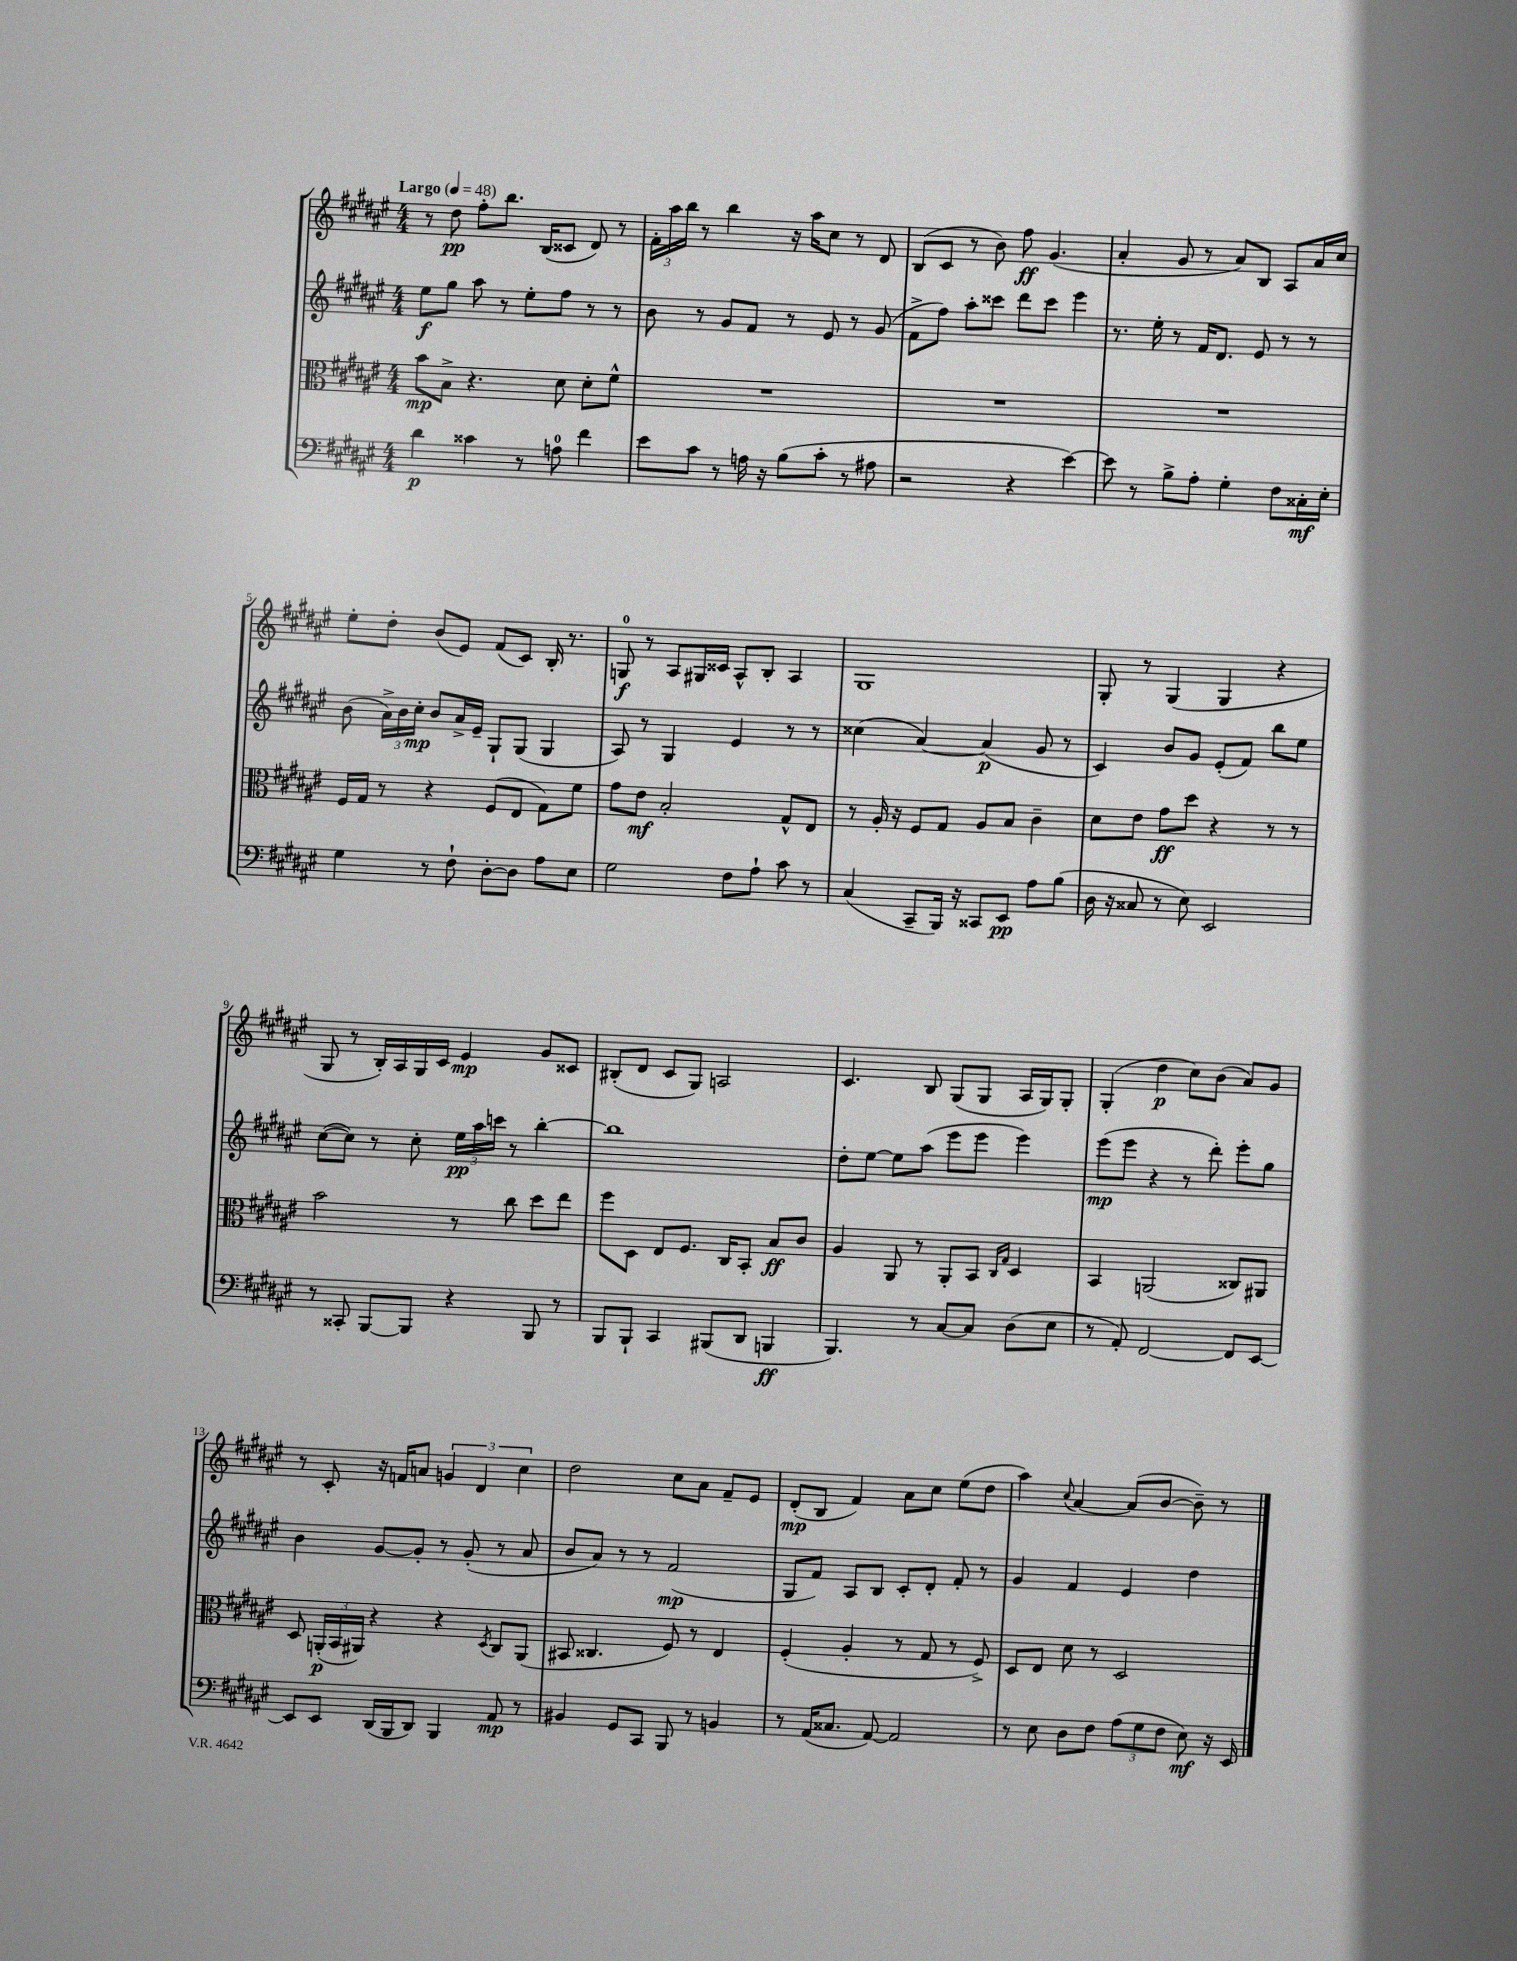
<<
\new StaffGroup <<
\new Staff = "s0" {
    \clef treble \key fis \major \numericTimeSignature \time 4/4 \tempo "Largo" 4 = 48
    \autoBeamOff r8 dis''8\pp fis''8[-. b''8.] b16[( cisis'8] dis'8) r8 |
    \tuplet 3/2 { fis'16[-. ais''16 b''16] } r8 b''4 r16 ais''16[ cis''8] r8 dis'8 |
    b8[( cis'8] r8 b'8) fis''8\ff gis'4.( |
    ais'4-. gis'8 r8 ais'8[) b8] ais8[ ais'16 cis''16] |
    eis''8[-. dis''8]-. b'8[( eis'8]) fis'8[( cis'8]) b16-. r8. |
    g8-0\f r8 ais8[ gis16 cisis'16] ais8[-^ b8]-. ais4 |
    gis1 |
    gis8-. r8 gis4( gis4 r4 |
    gis8 r8 b16[-.) ais16 gis16 cis'16] eis'4\mp gis'8[ cisis'8] |
    bis8[-.( dis'8] cis'8[ gis8]) a2 |
    cis'4. b8 gis8[( gis8] ais16[ gis16) gis8]-. |
    gis4-.( dis''4\p cis''8[) b'8]( ais'8[) gis'8] |
    r8 cis'8-. r16 f'16[ a'8] \tuplet 3/2 { g'4 dis'4 cis''4 } |
    dis''2 cis''8[ ais'8] fis'8[-- eis'8] |
    dis'8[-.\mp( b8] fis'4) ais'8[ cis''8] eis''8[( dis''8] |
    ais''4) \appoggiatura { cis''8 } ais'4~ ais'8[( b'8]~ b'8--) r8 \bar "|." |
}
\new Staff = "s1" {
    \clef treble \key fis \major \numericTimeSignature \time 4/4
    \autoBeamOff eis''8[\f gis''8] ais''8 r8 eis''8[-. fis''8] r8 r8 |
    b'8 r8 gis'8[ fis'8] r8 eis'8 r8 gis'8( |
    fis'8[-> fis''8]) ais''8[-. cisis'''8] dis'''8[ cisis'''8] eis'''4 |
    r8. eis''16-. r8 fis'16[ dis'8.] eis'8 r8 r8 |
    b'8( \tuplet 3/2 { ais'16[->) b'16 cis''16]-.\mp } b'8[ ais'16-> eis'16]-- gis8[-! gis8]( gis4 |
    ais8) r8 gis4 eis'4 r8 r8 |
    cisis''4( ais'4~) ais'4\p( gis'8 r8 |
    cis'4) b'8[ gis'8] eis'8[-.( fis'8]) b''8[ eis''8] |
    cis''8[~( cis''8]) r8 cis''8-. \tuplet 3/2 { eis''16[\pp ais''16 c'''16] } r8 b''4~-. |
    b''1 |
    dis''8[-. eis''8]~ eis''8[ ais''8]( eis'''8[ eis'''8] eis'''4) |
    eis'''8[\mp( eis'''8] r4 r8 dis'''8-.) eis'''8[-. gis''8] |
    b'4 gis'8[~ gis'8]-. r8 gis'8-.( r8 ais'8 |
    b'8[ ais'8]) r8 r8 fis'2\mp( |
    gis8[ fis'8]) ais8[ b8] cis'8[-. dis'8]-. fis'8-. r8 |
    gis'4 fis'4 eis'4 dis''4 \bar "|." |
}
\new Staff = "s2" {
    \clef alto \key fis \major \numericTimeSignature \time 4/4
    \autoBeamOff b'8[\mp b8]-> r4. dis'8 dis'8[-. fis'8]-^ |
    R1 |
    R1 |
    R1 |
    fis16[ gis16] r8 r4 fis8[( eis8] gis8[) fis'8] |
    gis'8[ eis'8]\mf b2-. gis8[-^ eis8] |
    r8 ais16-. r16 fis8[ gis8] ais8[ b8] cis'4-- |
    dis'8[ eis'8] gis'8[\ff dis''8] r4 r8 r8 |
    b'2 r8 cis''8 dis''8[ eis''8] |
    fis''8[ dis8] eis8[ fis8.] cis16[ b,8]-. b8[\ff cis'8] |
    ais4 ais,8 r8 ais,8[-. b,8] \grace { cis16[ gis16] } dis4 |
    b,4 a,2( cisis8[) ais,8] |
    dis8 \tuplet 3/2 { a,16[-.\p( b,16 ais,16]) } r4 r4 \acciaccatura { dis8 } cis8[ ais,8]( |
    bis,8 cisis4. fis8) r8 eis4 |
    fis4-.( ais4-. r8 gis8 r8 fis8->) |
    dis8[ eis8] dis'8 r8 dis2 \bar "|." |
}
\new Staff = "s3" {
    \clef bass \key fis \major \numericTimeSignature \time 4/4
    \autoBeamOff dis'4\p cisis'4 r8 a8-0 fis'4 |
    eis'8[ cis'8] r8 a16 r16 b8[( cis'8]-. r8 ais8 |
    r2 r4 eis'4~) |
    eis'8 r8 b8[-> ais8]-. gis4-. fis8[ cisis16-.\mf eis16]-. |
    gis4 r8 fis8-! dis8[~-. dis8] ais8[ eis8] |
    gis2 fis8[ ais8]-! cis'8 r8 |
    cis4( cis,8[-- b,,16]) r16 cisis,8[ eis,8]\pp ais8[ b8]( |
    dis16 r16 cisis8 r8 eis8) eis,2 |
    r8 cisis,8-. b,,8[~ b,,8] r4 b,,8 r8 |
    b,,8[ b,,8]-! cis,4 bis,,8[( dis,8] b,,4\ff |
    b,,4.) r8 cis8[~ cis8] dis8[( eis8] |
    r8 ais,8-.) fis,2~ fis,8[ eis,8]~ |
    eis,8[ eis,8] dis,16[( b,,16 dis,8]) b,,4 ais,8\mp r8 |
    bis,4 gis,8[ cis,8] b,,8 r8 b,4 |
    r8 ais,16[( cisis8.] ais,8~) ais,2 |
    r8 eis8 dis8[ fis8] \tuplet 3/2 { ais8[( gis8 fis8] } eis8\mf) r16 eis,16 \bar "|." |
}
>>
>>
